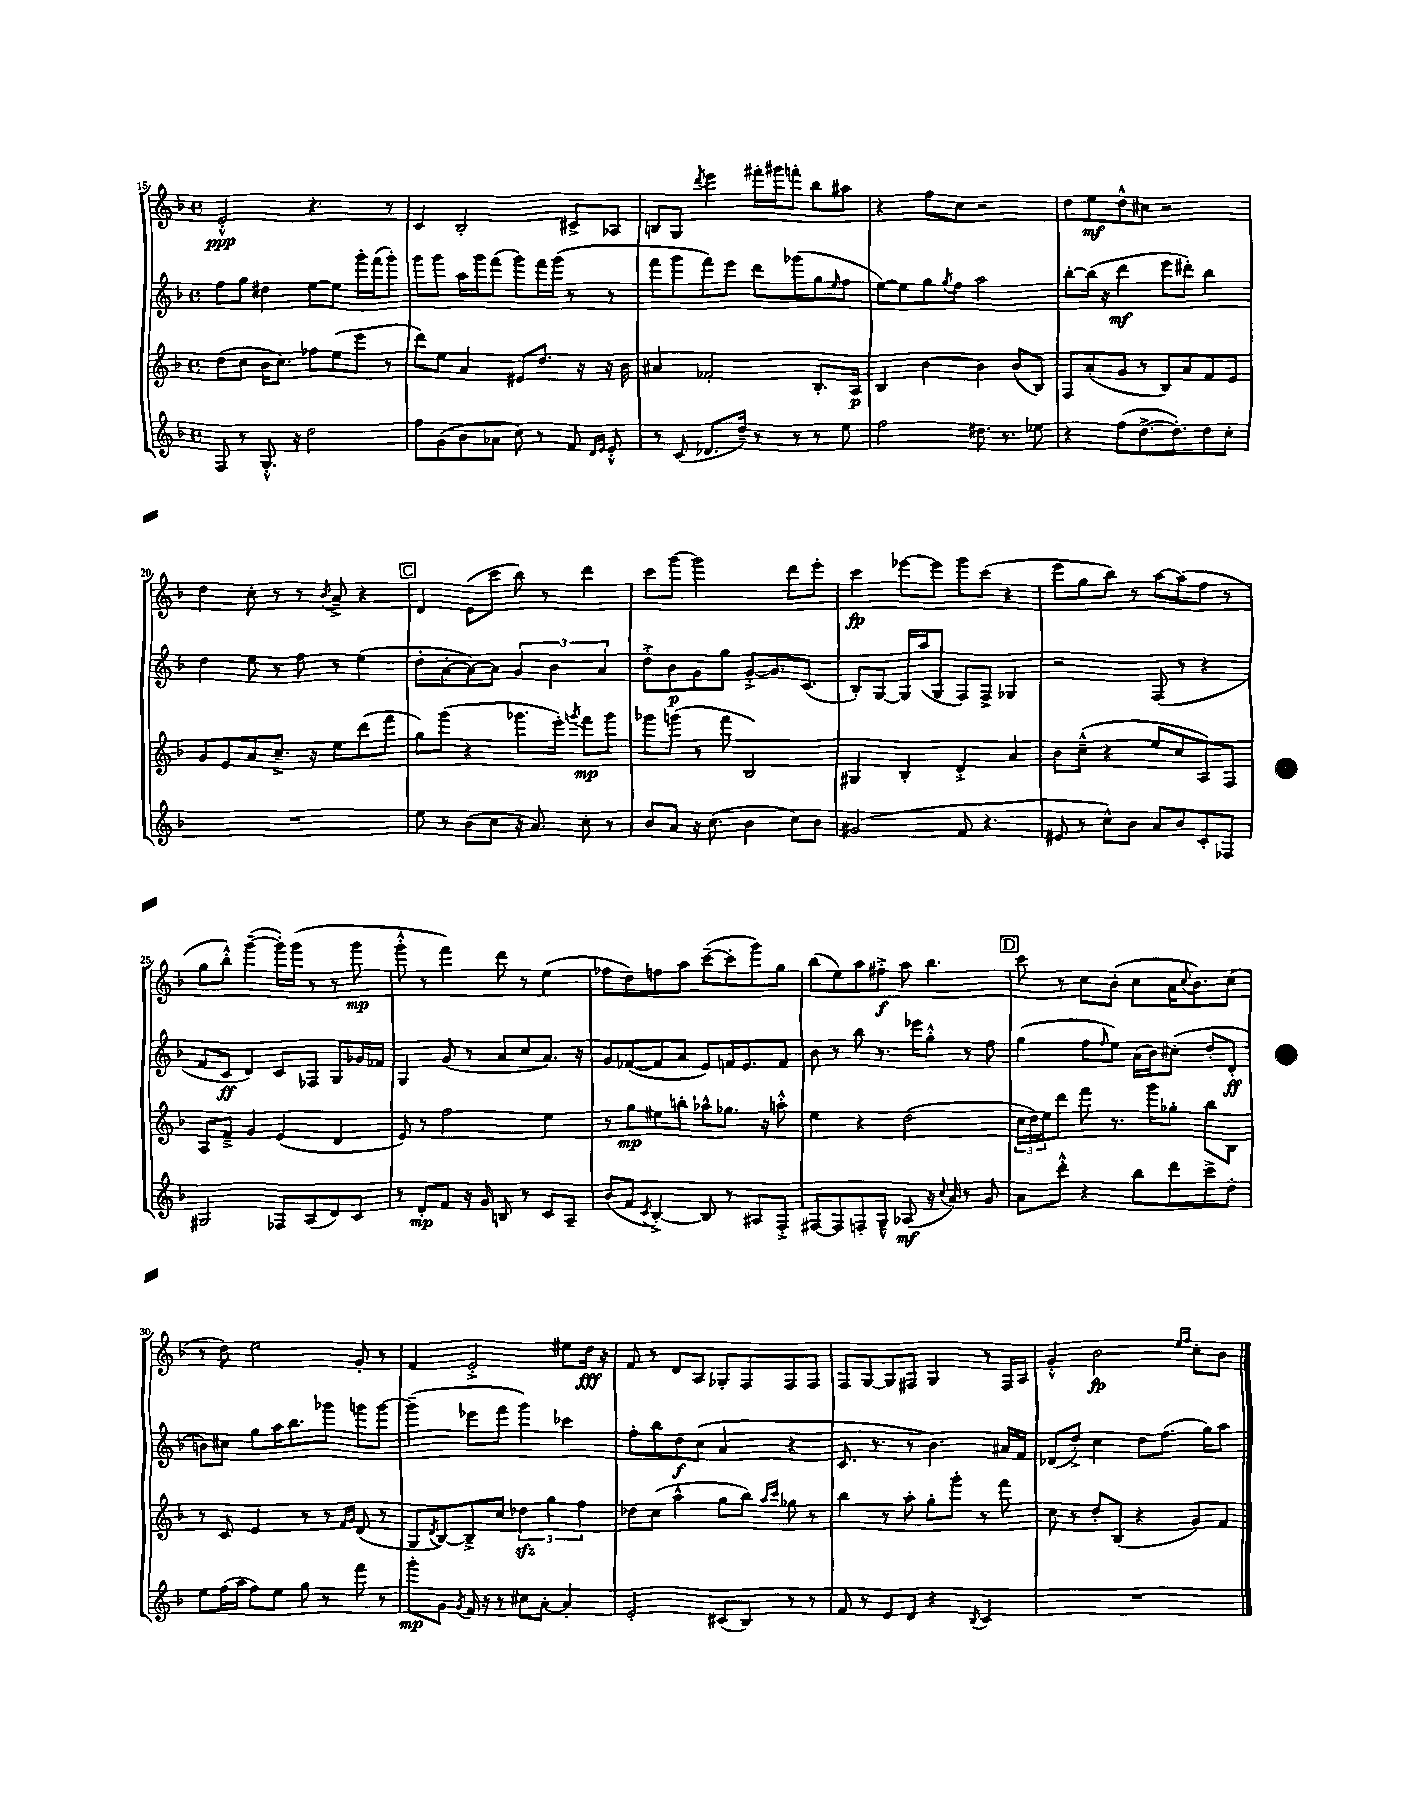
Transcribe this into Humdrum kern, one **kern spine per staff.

**kern	**dynam	**kern	**dynam	**kern	**dynam	**kern	**dynam
*part4	*part4	*part3	*part3	*part2	*part2	*part1	*part1
*staff4	*staff4	*staff3	*staff3	*staff2	*staff2	*staff1	*staff1
*clefG2	*	*clefG2	*	*clefG2	*	*clefG2	*
*k[b-]	*	*k[b-]	*	*k[b-]	*	*k[b-]	*
*M4/4	*	*M4/4	*	*M4/4	*	*M4/4	*
*met(c)	*	*met(c)	*	*met(c)	*	*met(c)	*
=15	=15	=15	=15	=15	=15	=15	=15
8F/	.	(8dd\L	.	8ff\L	.	2e'^^/	ppp
8r	.	8cc\J	.	8gg\J	.	.	.
8.G'^^/	.	16b-\KL	.	4dd#X\	.	.	.
.	.	8.cc\J)	.	.	.	.	.
16r	.	.	.	.	.	.	.
2dd\	.	8ff-X\L	.	[8ee\L	.	4.r	.
.	.	(8ee\	.	8ee\J]	.	.	.
.	.	8eee\J	.	16ggg'\LL	.	.	.
.	.	.	.	(16fff\J	.	.	.
.	.	8r	.	8ggg'\J)	.	8r	.
=16	=16	=16	=16	=16	=16	=16	=16
8ff\L	.	8ddd\L)	.	8ggg\L	.	4c/	.
(8g\	.	8ee\J	.	8ggg\J	.	.	.
8b-\	.	4a/	.	16aa\LL	.	2B-'/	.
.	.	.	.	16ggg\J	.	.	.
8a-X\J	.	.	.	(8fff\J	.	.	.
8cc\)	.	8e#X/L	.	8ggg\L)	.	.	.
8r	.	8.dd/J	.	16fff\L	.	.	.
.	.	.	.	(16ggg\JJ	.	.	.
8f/	.	.	.	8r	.	8c#X^/L	.
.	.	16r	.	.	.	.	.
16qqd/LL	.	.	.	.	.	.	.
16qqe/JJ	.	.	.	.	.	.	.
8e'^^/	.	16r	.	8r	.	8A-X/J	.
.	.	16b-\	.	.	.	.	.
=17	=17	=17	=17	=17	=17	=17	=17
8r	.	4a#X/	.	8fff\L	.	8Bn/L	.
(8c/	.	.	.	8ggg\	.	8G/J	.
.	.	.	.	.	.	8qddd/	.
8.d-X/L	.	2f-X'/	.	8fff\)	.	4eee\	.
.	.	.	.	8eee\J	.	.	.
16dd~/Jk)	.	.	.	.	.	.	.
8r	.	.	.	8ddd\L	.	16fff#X'\LL	.
.	.	.	.	.	.	16ggg#X\J	.
8r	.	.	.	(8ggg-X\	.	8fffn'\J	.
8r	.	8.B-'/L	.	8gg\	.	8bb-\L	.
.	.	.	.	16qqee/	.	.	.
8ee\	.	.	.	8ff\J	.	8aa#X\J	.
.	.	16A/Jk	p	.	.	.	.
=18	=18	=18	=18	=18	=18	=18	=18
2ff\	.	4B-/	.	[8ee\L)	.	4r	.
.	.	.	.	8ee\]	.	.	.
.	.	[4b-\	.	8gg\	.	8ff\L	.
.	.	.	.	8qgg/	.	.	.
.	.	.	.	8ff\J	.	8cc\J	.
8.dd#X\	.	4b-\]	.	2aa\	.	2r	.
8.r	.	.	.	.	.	.	.
.	.	(8b-/L	.	.	.	.	.
8ee-X\	.	8B-/J)	.	.	.	.	.
=19	=19	=19	=19	=19	=19	=19	=19
4r	.	8F/L	.	[8bb-'\L	.	8dd\L	.
.	.	(8a'/	.	(16bb-\Jk]	.	8ee\	mf
.	.	.	.	16r	.	.	.
(8ff\L	.	8g/J	.	4ddd\	mf	8dd^^\	.
[8.dd^\	.	8r	.	.	.	8cc#X\J	.
.	.	8B-/L)	.	8eee\L	.	2r	.
8.dd'\])	.	.	.	.	.	.	.
.	.	8a/	.	8ddd#X'\J)	.	.	.
8dd\	.	8f/	.	4bb-\	.	.	.
8cc'\J	.	8e/J	.	.	.	.	.
!!LO:LB:g=z
=20	=20	=20	=20	=20	=20	=20	=20
1r	.	8g/L	.	4dd\	.	4dd\	.
.	.	8e/	.	.	.	.	.
.	.	8a/	.	8ee\	.	8cc'\	.
.	.	8.cc~^/J	.	8r	.	8r	.
.	.	.	.	8ff\	.	8r	.
.	.	16r	.	.	.	.	.
.	.	.	.	.	.	8qb-/	.
.	.	8ee\L	.	8r	.	8a~^/	.
.	.	(8ddd\	.	(4ee\	.	4r	.
.	.	8fff\J	.	.	.	.	.
!!LO:REH:place=s1:t=C
=21	=21	=21	=21	=21	=21	=21	=21
8ee\	.	8gg\L)	.	8dd'\L	.	4d/	.
8r	.	(8ggg\J	.	[8a'\	.	.	.
(8b-\L	.	4r	.	8a\_)	.	(8e\L	.
8cc\J	.	.	.	8a\J]	.	8ccc\J	.
16r	.	8.ggg-X\L	.	6g/	.	8bb-\)	.
8.a/)	.	.	.	.	.	.	.
.	.	.	.	.	.	8r	.
.	.	.	.	6b-\	.	.	.
.	.	16eee'\Jk)	.	.	.	.	.
.	.	8qgggn/	.	.	.	.	.
8cc'\	.	8fff\L	mp	.	.	4ddd\	.
.	.	.	.	6a/	.	.	.
8r	.	8ggg\J	.	.	.	.	.
=22	=22	=22	=22	=22	=22	=22	=22
8b-/L	.	8ggg-X\L	.	8dd'^\L	.	8ccc\L	.
8a/J	.	(8gggn\J	.	8b-\	p	[8ggg\J	.
16r	.	8r	.	8g\	.	2ggg\]	.
(8.cc\	.	.	.	.	.	.	.
.	.	8fff\	.	8gg\J	.	.	.
4b-\	.	2B-/)	.	[8g'^/L	.	.	.
.	.	.	.	8.g/]	.	.	.
8cc\L)	.	.	.	.	.	8ddd\L	.
.	.	.	.	(8.c/J	.	.	.
8b-\J	.	.	.	.	.	8eee'\J	.
=23	=23	=23	=23	=23	=23	=23	=23
(2g#X/	.	4G#X/	.	8B-'/L)	.	4ccc\	fp
.	.	.	.	[8G/J	.	.	.
.	.	4B-'/	.	16G/LL]	.	[8eee-X\L	.
.	.	.	.	(16aa/J	.	.	.
.	.	.	.	8G/J	.	8eee-\J]	.
8f/	.	4d'^/	.	8F/L)	.	8ggg\L	.
4.r	.	.	.	8F^/J	.	(8ccc\J	.
.	.	4a/	.	4G-X/	.	4r	.
=24	=24	=24	=24	=24	=24	=24	=24
8e#X/	.	8b-\L	.	2r	.	8eee\L	.
8r	.	(8cc~^^\J	.	.	.	8gg\	.
8cc^^\L)	.	4r	.	.	.	8bb-\J)	.
8b-\J	.	.	.	.	.	8r	.
8a/L	.	8ee/L	.	(8F/	.	[8aa\L	.
8b-/	.	8cc/	.	8r	.	(8aa\]	.
8c'/	.	8A/)	.	4r	.	8ff\J	.
8F-X/J	.	8F/J	.	.	.	8r	.
!!LO:LB:g=z
=25	=25	=25	=25	=25	=25	=25	=25
2G#X/	.	8A/L	.	8f/L	.	8gg\L	.
.	.	8f~^/J	.	8c/J	ff	8bb-'^^\J)	.
.	.	4g/	.	4d/)	.	([4ggg~\	.
8F-X/L	.	(4e/	.	8c/L	.	16ggg'\LL])	.
.	.	.	.	.	.	(16ggg\JJ	.
(8A/	.	.	.	8F-X/J	.	8r	.
8d/)	.	4d/	.	8G/L	.	8r	.
8c/J	.	.	.	16g-X/L	.	8ggg\	mp
.	.	.	.	16f-X/JJ	.	.	.
=26	=26	=26	=26	=26	=26	=26	=26
8r	.	8e/)	.	4G/	.	8ggg'^^\	.
8d'/L	mp	8r	.	.	.	8r	.
8f/J	.	2ff\	.	(8g/	.	4fff\)	.
16r	.	.	.	8r	.	.	.
16g/	.	.	.	.	.	.	.
8Bn/	.	.	.	8a/L	.	8ddd\	.
8r	.	.	.	8cc/	.	8r	.
8c/L	.	4ee\	.	8.a/J)	.	(4ee\	.
8A~/J	.	.	.	.	.	.	.
.	.	.	.	16r	.	.	.
=27	=27	=27	=27	=27	=27	=27	=27
(8b-/L	.	8r	.	8g/L	.	8ff-X\L	.
8f/J	.	8gg\L	mp	([8f-X/	.	8dd\)	.
8qc/	.	.	.	.	.	.	.
[4B-'^/)	.	8ee#X\	.	8f-/]	.	8ffn\	.
.	.	8bbn'\J	.	8a/J	.	8aa\J	.
8B-/]	.	8aa-X^^\L	.	8e/L)	.	([8ccc~\L	.
8r	.	8.gg-X\J	.	16fn/K	.	8ccc'\]	.
.	.	.	.	8.e/	.	.	.
8A#X/L	.	.	.	.	.	8ggg\)	.
.	.	16r	.	.	.	.	.
8F'^/J	.	8aan'^^\	.	8f/J	.	8gg\J	.
=28	=28	=28	=28	=28	=28	=28	=28
[8F#X/L	.	4ee\	.	8b-\	.	(8bb-\L	.
8F#/]	.	.	.	8r	.	8ee\)	.
8Fn'/	.	4r	.	8bb-\	.	8aa\	.
8G~^^/J	.	.	.	8.r	.	8ff#X'^\J	f
(8A-X/	mf	(2dd\	.	.	.	8aa\	.
.	.	.	.	16eee-X\KL	.	.	.
16r	.	.	.	8gg'^^\J	.	4.bb-\	.
8qqcc/	.	.	.	.	.	.	.
16a/)	.	.	.	.	.	.	.
8r	.	.	.	8r	.	.	.
8g/	.	.	.	8ff\	.	.	.
!!LO:REH:place=s1:t=D
=29	=29	=29	=29	=29	=29	=29	=29
8a\L	.	24cc\LL	.	(4gg\	.	8ccc\	.
.	.	24dd\)	.	.	.	.	.
.	.	24ee\J	.	.	.	.	.
8ddd'^^\J	.	8ddd\J	.	.	.	8r	.
4r	.	8fff\	.	8ff\L	.	8cc\L	.
.	.	.	.	16qqff/	.	.	.
.	.	8.r	.	8ee\J)	.	(8b-'\J	.
8bb-\L	.	.	.	(16a\LL	.	8cc\L	.
.	.	16ggg\KL	.	16b-\J)	.	.	.
8ddd\	.	8gg-X'\J	.	(8cc#X'\J	.	16a\K	.
.	.	.	.	.	.	8qqcc/	.
.	.	.	.	.	.	8.b-\)	.
8ccc^\	.	8bb-\L	.	8dd'/L	.	.	.
8dd'\J	.	8B-\J	.	8d'/J	ff	(8cc\J	.
!!LO:LB:g=z
=30	=30	=30	=30	=30	=30	=30	=30
8ee\L	.	8r	.	8bn\L)	.	8r	.
(16ff\L	.	8c/	.	8cc#X\J	.	8dd\)	.
16aa\JJ	.	.	.	.	.	.	.
8ff\L)	.	4e/	.	8gg\L	.	2ee\	.
8ee\J	.	.	.	16aa\K	.	.	.
.	.	.	.	8.bb-\	.	.	.
8gg\	.	8r	.	.	.	.	.
8r	.	8r	.	8ggg-X\J	.	.	.
.	.	16qqf/LL	.	.	.	.	.
.	.	16qqg/JJ	.	.	.	.	.
8fff\	.	(8d/	.	8gggn\L	.	8g'/	.
8r	.	8r	.	[8ggg\J	.	8r	.
=31	=31	=31	=31	=31	=31	=31	=31
8ggg'\L	mp	8G/L	.	(4ggg~\]	.	4f/	.
.	.	8qd/	.	.	.	.	.
8g\J	.	[8B-/)	.	.	.	.	.
8qg/	.	.	.	.	.	.	.
16f/	.	8B-~^/]	.	8eee-X\L	.	2e'^/	.
16r	.	.	.	.	.	.	.
8r	.	8cc/J	.	8fff\J	.	.	.
8cc#X\L	.	6dd-Xzz\	.	4ggg\)	.	.	.
[8a'\J	.	.	.	.	.	.	.
.	.	6gg\	.	.	.	.	.
4a'/]	.	.	.	4ccc-X\	.	8ee#X\L	.
.	.	6ff\	.	.	.	.	.
.	.	.	.	.	.	16dd\Jk	fff
.	.	.	.	.	.	16r	.
=32	=32	=32	=32	=32	=32	=32	=32
2e'/	.	8dd-X\L	.	8ff'\L	.	8f/	.
.	.	(8cc\J	.	8bb-\	.	8r	.
.	.	4aa^^\	.	8dd\	f	8d/L	.
.	.	.	.	(8cc\J	.	8A/J	.
(8c#X/L	.	8gg\L	.	4a/	.	8G-X'/L	.
8B-/J)	.	8bb-\J)	.	.	.	8F/	.
.	.	16qqaa/LL	.	.	.	.	.
.	.	16qqccc/JJ	.	.	.	.	.
8r	.	8gg-X\	.	4r	.	8F/	.
8r	.	8r	.	.	.	8F/J	.
=33	=33	=33	=33	=33	=33	=33	=33
8f/	.	4bb-\	.	8.c/	.	8F/L	.
8r	.	.	.	.	.	[8G/	.
.	.	.	.	8.r	.	.	.
8e/L	.	8r	.	.	.	8G/]	.
8d/J	.	8aa'\	.	8r	.	8F#X/J	.
4r	.	8gg'\L	.	4.b-\)	.	4G/	.
.	.	8ggg'\J	.	.	.	.	.
8qB-/	.	.	.	.	.	.	.
4c/	.	8r	.	.	.	8r	.
.	.	8fff\	.	16a#X/LL	.	16F#/LL	.
.	.	.	.	16f/JJ	.	16A/JJ	.
=34	=34	=34	=34	=34	=34	=34	=34
1r	.	8cc\	.	(8d-X/L	.	4g'^^/	.
.	.	8r	.	8dd'^/J)	.	.	.
.	.	8dd'/L	.	4cc\	.	2b-\	fp
.	.	(8B-/J	.	.	.	.	.
.	.	4r	.	8dd\L	.	.	.
.	.	.	.	(8.ff\J	.	.	.
.	.	.	.	.	.	16qqee/LL	.
.	.	.	.	.	.	16qqff/JJ	.
.	.	8g/L)	.	.	.	8cc'\L	.
.	.	.	.	16gg\KL)	.	.	.
.	.	8f/J	.	8aa\J	.	8b-\J	.
==	==	==	==	==	==	==	==
*-	*-	*-	*-	*-	*-	*-	*-
